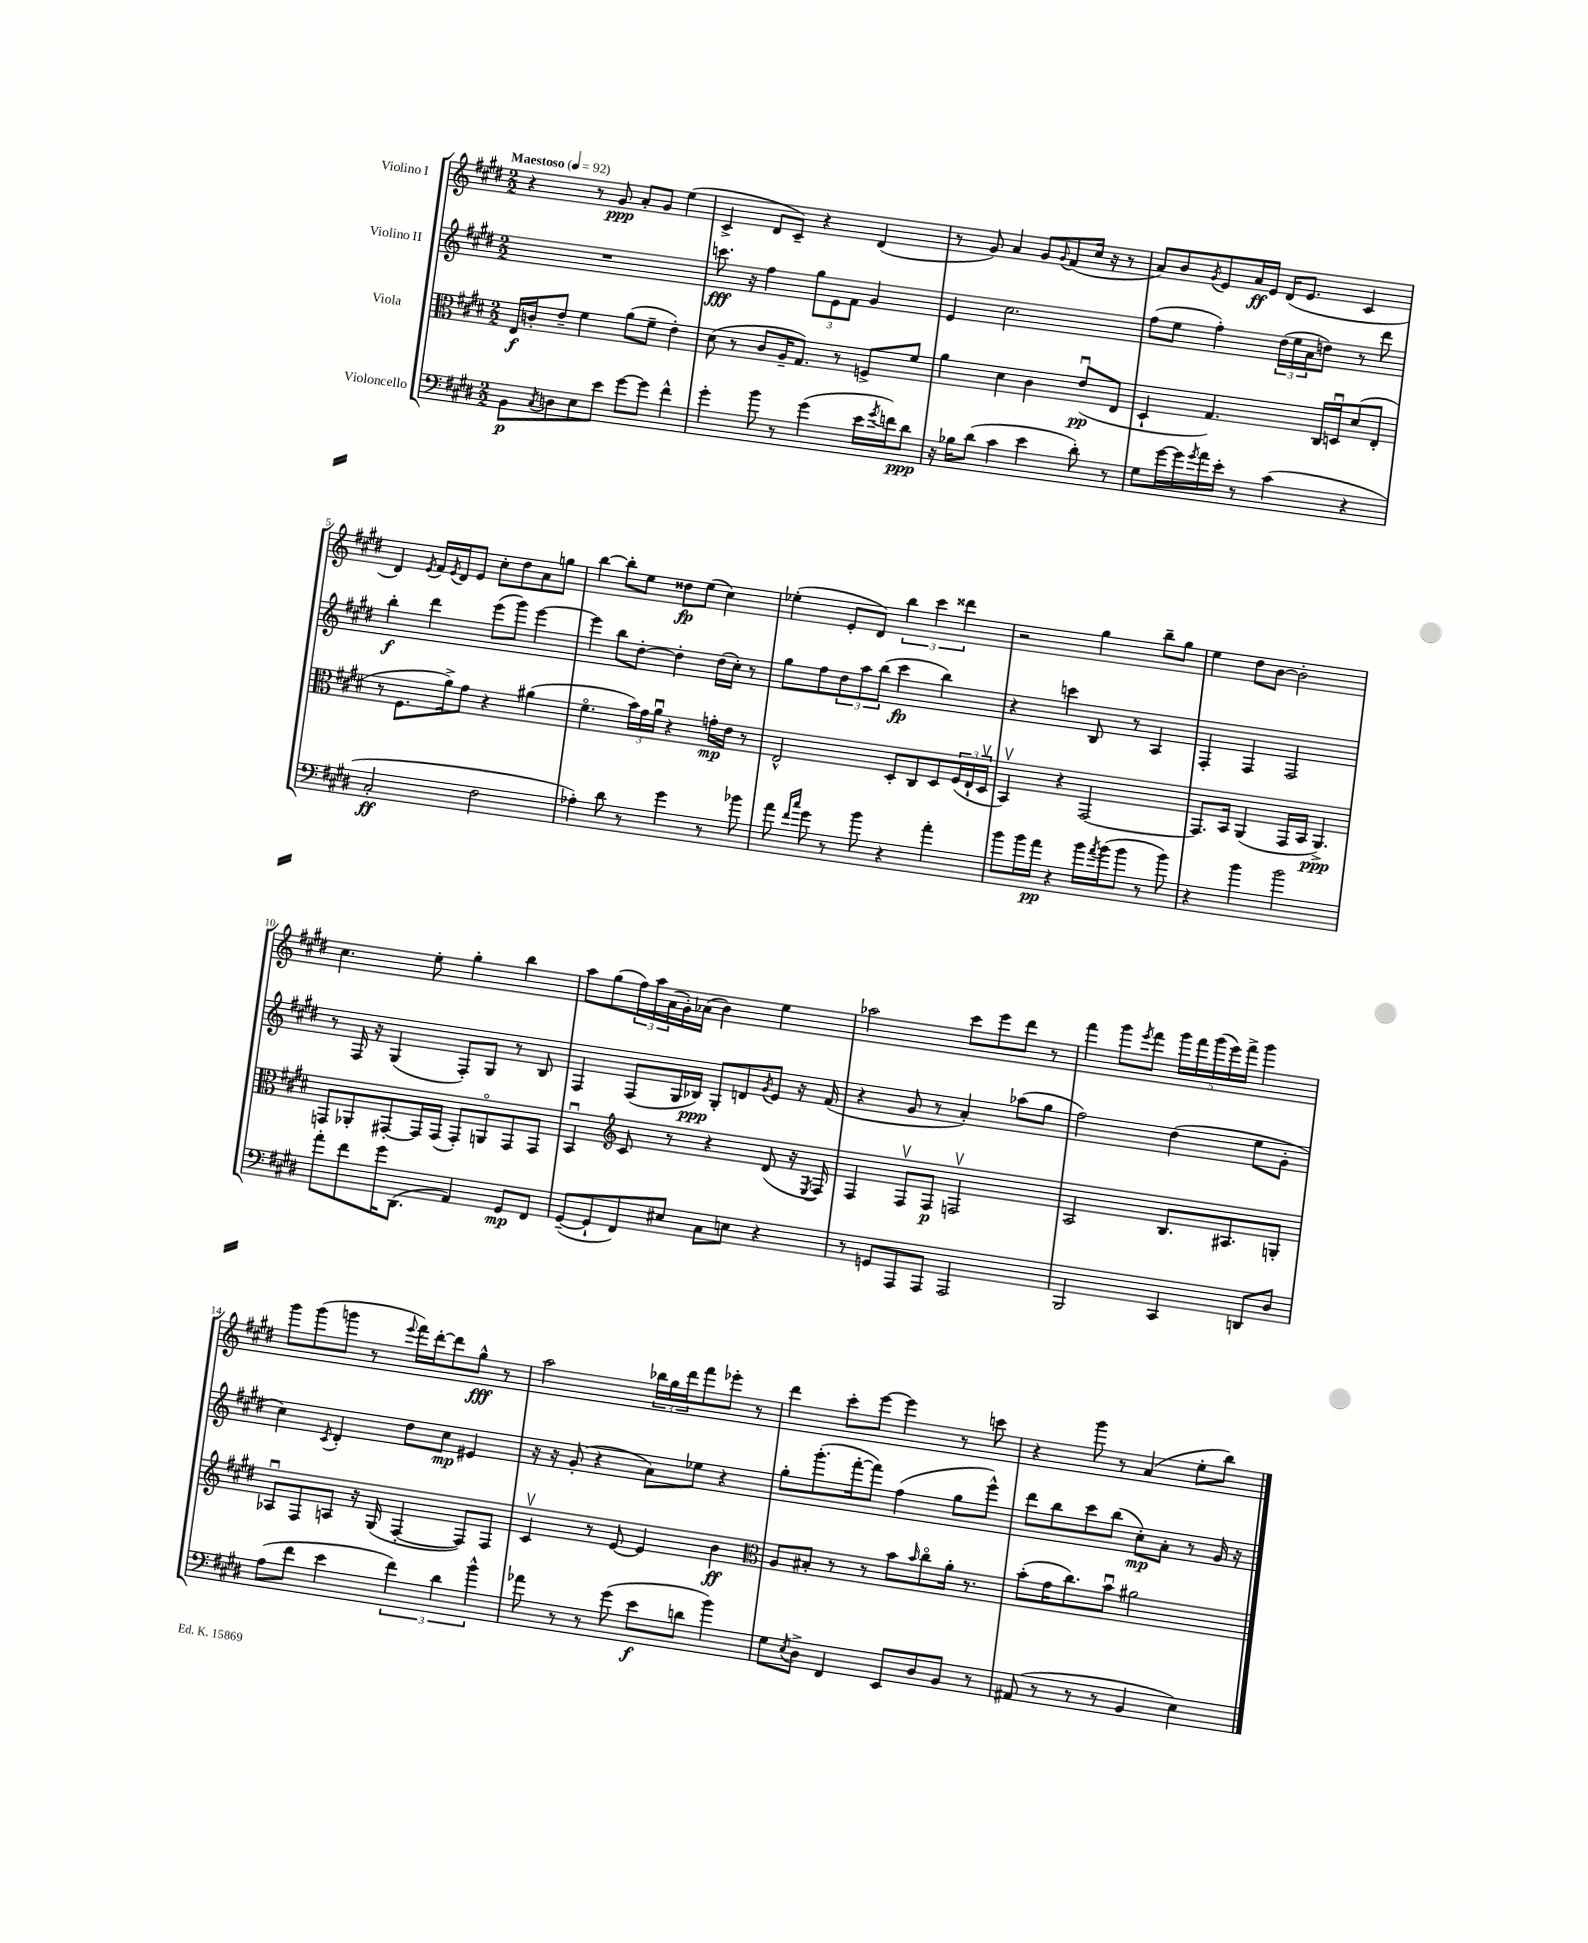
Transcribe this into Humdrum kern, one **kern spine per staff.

**kern	**dynam	**kern	**dynam	**kern	**dynam	**kern	**dynam
*part4	*part4	*part3	*part3	*part2	*part2	*part1	*part1
*staff4	*staff4	*staff3	*staff3	*staff2	*staff2	*staff1	*staff1
*I"Violoncello	*	*I"Viola	*	*I"Violino II	*	*I"Violino I	*
*clefF4	*	*clefC3	*	*clefG2	*	*clefG2	*
*k[f#c#g#d#]	*	*k[f#c#g#d#]	*	*k[f#c#g#d#]	*	*k[f#c#g#d#]	*
*M2/2	*	*M2/2	*	*M2/2	*	*M2/2	*
*MM92	*	*MM92	*	*MM92	*	*MM92	*
=1	=1	=1	=1	=1	=1	=1	=1
!	!	!	!	!	!	!LO:TX:a:B:t=Maestoso	!
8BB\L	p	16E/LL	f	1r	.	4r	.
.	.	16cn'/J	.	.	.	.	.
8qC#/	.	.	.	.	.	.	.
8Dn\	.	8e~/J	.	.	.	.	.
8E\	.	4f#\	.	.	.	8r	.
8e\J	.	.	.	.	.	8g#/	ppp
[8g#\L	.	(8a\L	.	.	.	8a'/L	.
8g#\J]	.	8f#~\J	.	.	.	8g#/J	.
4f#^^\	.	4e'\)	.	.	.	(4ee\	.
=2	=2	=2	=2	=2	=2	=2	=2
4g#'\	.	(8d#\	.	8.cccn\	fff	4c#^/	.
.	.	8r	.	.	.	.	.
.	.	.	.	16r	.	.	.
8b\	.	8c#/L	.	4ff#\	.	8d#/L	.
8r	.	16A~/K	.	.	.	8c#~/J)	.
.	.	8.G#/J)	.	.	.	.	.
(4g#\	.	.	.	12gg#\L	.	4r	.
.	.	.	.	12e\	.	.	.
.	.	8r	.	.	.	.	.
.	.	.	.	12f#\J	.	.	.
16e\LL	.	8Fn^/L	.	4g#/	.	(4d#/	.
8qg#/	.	.	.	.	.	.	.
16fn\J)	.	.	.	.	.	.	.
8d#\J	ppp	8f#/J	.	.	.	.	.
=3	=3	=3	=3	=3	=3	=3	=3
16r	.	4a\	.	4e/	.	8r	.
16B-X\KL	.	.	.	.	.	.	.
(8d#\J	.	.	.	.	.	8g#/)	.
4c#\	.	4d#\	.	2.cc#\	.	4a/	.
4e\	.	4c#\	.	.	.	8g#/L	.
.	.	.	.	.	.	8qqg#/	.
.	.	.	.	.	.	(8f#/	.
8d#'\)	.	(8eu/L	pp	.	.	16cc#/Jk	.
.	.	.	.	.	.	16r	.
8r	.	8E/J	.	.	.	8r	.
=4	=4	=4	=4	=4	=4	=4	=4
8G#\L	.	4D#`/	.	(8ff#\L	.	8a/L)	.
[16g#\L	.	.	.	8ee\J	.	8b/	.
16g#\]	.	.	.	.	.	.	.
8qg#/	.	.	.	.	.	8qg#/	.
16a\	.	4.G#/)	.	4ff#'\)	.	8e/	.
16e'\JJ	.	.	.	.	.	.	.
8r	.	.	.	.	.	16a/L	ff
.	.	.	.	.	.	16e/JJ	.
(4c#\	.	.	.	(24dd#\LL	.	(16d#/KL	.
.	.	.	.	24ee\	.	.	.
.	.	.	.	.	.	8.e/J	.
.	.	.	.	24a\J	.	.	.
.	.	16C#/LL	.	8ddn\J)	.	.	.
.	.	16Dnu/J	.	.	.	.	.
4r	.	(8d#/	.	8r	.	4c#/	.
.	.	8E'/J	.	8ddd#\	.	.	.
!!LO:LB:g=z
=5	=5	=5	=5	=5	=5	=5	=5
2C#'/	ff	8r	.	4bb'\	f	4d#/)	.
.	.	8.F#\L	.	.	.	.	.
.	.	.	.	.	.	8qe/	.
.	.	.	.	4ddd#\	.	16f#/LL	.
.	.	.	.	.	.	8qe/	.
.	.	16a^\k)	.	.	.	16d#/J	.
.	.	8g#\J	.	.	.	8e/J	.
2F#\	.	4r	.	(8eee\L	.	8cc#'\L	.
.	.	.	.	8ggg#\J)	.	8dd#\	.
.	.	(4a#X\	.	[4eee\	.	8a\	.
.	.	.	.	.	.	8ggn\J	.
=6	=6	=6	=6	=6	=6	=6	=6
4A-X'\)	.	4.f#\	.	4eee\]	.	[4bb\	.
8d#\	.	.	.	8bb\L	.	8bb'\L]	.
8r	.	24b\LL)	.	[8dd#'\J	.	8ee\J	.
.	.	24g#\	.	.	.	.	.
.	.	24au\JJ	.	.	.	.	.
4g#\	.	4r	.	4dd#'\]	.	8dd##X\L	fp
.	.	.	.	.	.	(8ee\J	.
8r	.	16gn'\LL	mp	(16dd#\LL	.	4cc#\)	.
.	.	16e\JJ	.	16cc#'\JJ)	.	.	.
8b-X\	.	8r	.	8r	.	.	.
=7	=7	=7	=7	=7	=7	=7	=7
8a\	.	2E^^/	.	8gg#\L	.	(4ee-X'\	.
16qqf#/LL	.	.	.	.	.	.	.
16qqcc#/JJ	.	.	.	.	.	.	.
8g#\	.	.	.	8ff#\	.	.	.
8r	.	.	.	12dd#\	.	8e'/L	.
.	.	.	.	12aa\	.	.	.
8b\	.	.	.	.	.	8d#/J)	.
.	.	.	.	(12bb\J	.	.	.
4r	.	8D#'/L	.	4ccc#\	fp	6bb\	.
.	.	8C#/	.	.	.	.	.
.	.	.	.	.	.	6ccc#\	.
4a'\	.	8D#/	.	4bb\)	.	.	.
.	.	.	.	.	.	6ddd##X\	.
.	.	(24F#/L	.	.	.	.	.
.	.	24E`/	.	.	.	.	.
.	.	24D#v/JJ	.	.	.	.	.
=8	=8	=8	=8	=8	=8	=8	=8
8b\L	.	4BBv/)	.	4r	.	2r	.
16b\L	.	.	.	.	.	.	.
16a\JJ	pp	.	.	.	.	.	.
4r	.	4r	.	4cccn\	.	.	.
16b\LL	.	[2GG#/	.	8B/	.	4gg#\	.
8qa/	.	.	.	.	.	.	.
(16b\J	.	.	.	.	.	.	.
8b\J	.	.	.	8r	.	.	.
8r	.	.	.	4A/	.	8bb~\L	.
8b\)	.	.	.	.	.	8gg#\J	.
=9	=9	=9	=9	=9	=9	=9	=9
4r	.	8.GG#/L]	.	4F#'/	.	4ee\	.
.	.	16BB/Jk	.	.	.	.	.
4b\	.	(4AA/	.	4F#/	.	8dd#\L	.
.	.	.	.	.	.	[8b\J	.
2b\	.	16GG#/LL	.	2F#/	.	2b'\]	.
.	.	16BB/JJ	.	.	.	.	.
.	.	4.AA^/)	ppp	.	.	.	.
!!LO:LB:g=z
=10	=10	=10	=10	=10	=10	=10	=10
8a'\L	.	8GGn/L	.	8r	.	4.cc#\	.
8f#\	.	8AA-X'/	.	16F#/	.	.	.
.	.	.	.	16r	.	.	.
16g#\K	.	[8GG#X'/	.	(4G#/	.	.	.
(8.DD#\J	.	.	.	.	.	.	.
.	.	16GG#/L]	.	.	.	8ee'\	.
.	.	(16GG#/JJ	.	.	.	.	.
4AA/)	.	8GG#'/L)	.	8F#'/L)	.	4gg#'\	.
.	.	8AAn/	.	8G#/J	.	.	.
8GG#/L	mp	8GG#/	.	8r	.	4bb\	.
8FF#/J	.	8GG#/J	.	8B/	.	.	.
=11	=11	=11	=11	=11	=11	=11	=11
([8GG#~/L	.	4BBu/	.	4F#/	.	8aa\L	.
8GG#`/]	.	.	.	.	.	(8gg#\	.
*	*	*clefG2	*	*	*	*	*
8FF#/)	.	8c#/	.	(8F#/L	.	24ff#\L)	.
.	.	.	.	.	.	24aa\	.
.	.	.	.	.	.	(24a\	.
8E#X/J	.	8r	.	16G#/L	.	16g#'\)	.
.	.	.	.	16B-X/JJ)	ppp	(16a-X\JJ	.
8C#\L	.	4r	.	8G#'/L	.	4b\)	.
8En\J	.	.	.	8dn/	.	.	.
.	.	.	.	8qg#/	.	.	.
4r	.	(8d#/	.	8e/J	.	4ee\	.
.	.	16r	.	16r	.	.	.
.	.	8qE/	.	.	.	.	.
.	.	16F#/)	.	(16f#/	.	.	.
=12	=12	=12	=12	=12	=12	=12	=12
8r	.	4F#/	.	4r	.	2aa-X\	.
8GGn/L	.	.	.	.	.	.	.
8AAA/	.	8F#v/L	.	8g#/	.	.	.
8AAA/J	.	8F#/J	p	8r	.	.	.
2AAA/	.	2Fnv/	.	4a'/)	.	8ccc#\L	.
.	.	.	.	.	.	8eee\	.
.	.	.	.	(8aa-X\L	.	8ddd#\J	.
.	.	.	.	8gg#\J	.	8r	.
=13	=13	=13	=13	=13	=13	=13	=13
2BBB/	.	2A/	.	2ff#\)	.	4fff#\	.
.	.	.	.	.	.	8ggg#\L	.
.	.	.	.	.	.	8qeee/	.
.	.	.	.	.	.	8fff#\J	.
4CC#/	.	8.B/L	.	(4dd#\	.	20ggg#\LL	.
.	.	.	.	.	.	20fff#\	.
.	.	.	.	.	.	(20ggg#\	.
.	.	.	.	.	.	20eee\)	.
.	.	8.A#X/	.	.	.	.	.
.	.	.	.	.	.	20fff#^\JJ	.
8DDn/L	.	.	.	8ee\L	.	4ggg#\	.
8D#/J	.	8Gn'/J	.	8g#'\J	.	.	.
!!LO:LB:g=z
=14	=14	=14	=14	=14	=14	=14	=14
(8A\L	.	8A-Xu/L	.	4cc#\)	.	8ggg#\L	.
8f#\J	.	8F#/	.	.	.	(8ggg#\	.
.	.	.	.	8qc#/	.	.	.
4e\	.	8An/J	.	4d#'/	.	8gggn\J	.
.	.	16r	.	.	.	8r	.
.	.	(16G#/	.	.	.	.	.
.	.	.	.	.	.	8qqeee/	.
6f#\)	.	[4F#'/	.	8dd#\L	.	16fff#\LL)	.
.	.	.	.	.	.	[16ddd#'\J	.
.	.	.	.	8cc#\J	mp	8ddd#\]	.
6d#\	.	.	.	.	.	.	.
.	.	8F#/L])	.	4e#X/	.	8gg#^^\J	fff
6b^^\	.	.	.	.	.	.	.
.	.	8F#/J	.	.	.	8r	.
=15	=15	=15	=15	=15	=15	=15	=15
8a-X\	.	4c#v/	.	16r	.	2aa\	.
.	.	.	.	16r	.	.	.
8r	.	.	.	(8g#'/	.	.	.
8r	.	8r	.	4r	.	.	.
(8g#\	.	[8e/	.	.	.	.	.
8e\L	f	4e/]	.	8a\L)	.	24bb-X\LL	.
.	.	.	.	.	.	24gg#\	.
.	.	.	.	.	.	24ddd#\J	.
8dn\J	.	.	.	8ee-X\J	.	8fff#\	.
4b\)	.	4b\	ff	4r	.	8eee-X'\J	.
.	.	.	.	.	.	8r	.
=16	=16	=16	=16	=16	=16	=16	=16
*	*	*clefC3	*	*	*	*	*
8G#\L	.	8A/L	.	8gg#'\L	.	4ddd#\	.
8qE/	.	.	.	.	.	.	.
8D#^\J	.	8B#X'/J	.	(8.ggg#'\	.	.	.
4FF#/	.	8r	.	.	.	8ccc#'\L	.
.	.	.	.	[16fff#'\k	.	.	.
.	.	8r	.	8fff#\J])	.	[8eee\J	.
8EE/L	.	8b\L	.	(4ff#\	.	4eee\]	.
.	.	16qqb/	.	.	.	.	.
8D#/	.	8cc#\	.	.	.	.	.
8BB/J	.	16a'\Jk	.	8gg#\L	.	8r	.
.	.	8.r	.	.	.	.	.
8r	.	.	.	8eee^^\J)	.	8cccn\	.
=17	=17	=17	=17	=17	=17	=17	=17
(8AA#X/	.	(8b'\L	.	8ddd#\L	.	4r	.
8r	.	16g#\K	.	8bb\	.	.	.
.	.	8.cc#\)	.	.	.	.	.
8r	.	.	.	8ccc#\	.	8ggg#\	.
8r	.	8bu\J	.	(8bb\J	.	8r	.
4BB/	.	2a#X\	.	8cc#'\L)	mp	(4a/	.
.	.	.	.	8a'\J	.	.	.
4E\)	.	.	.	8r	.	8ee'\L	.
.	.	.	.	16g#/	.	8bb\J)	.
.	.	.	.	16r	.	.	.
==	==	==	==	==	==	==	==
*-	*-	*-	*-	*-	*-	*-	*-
